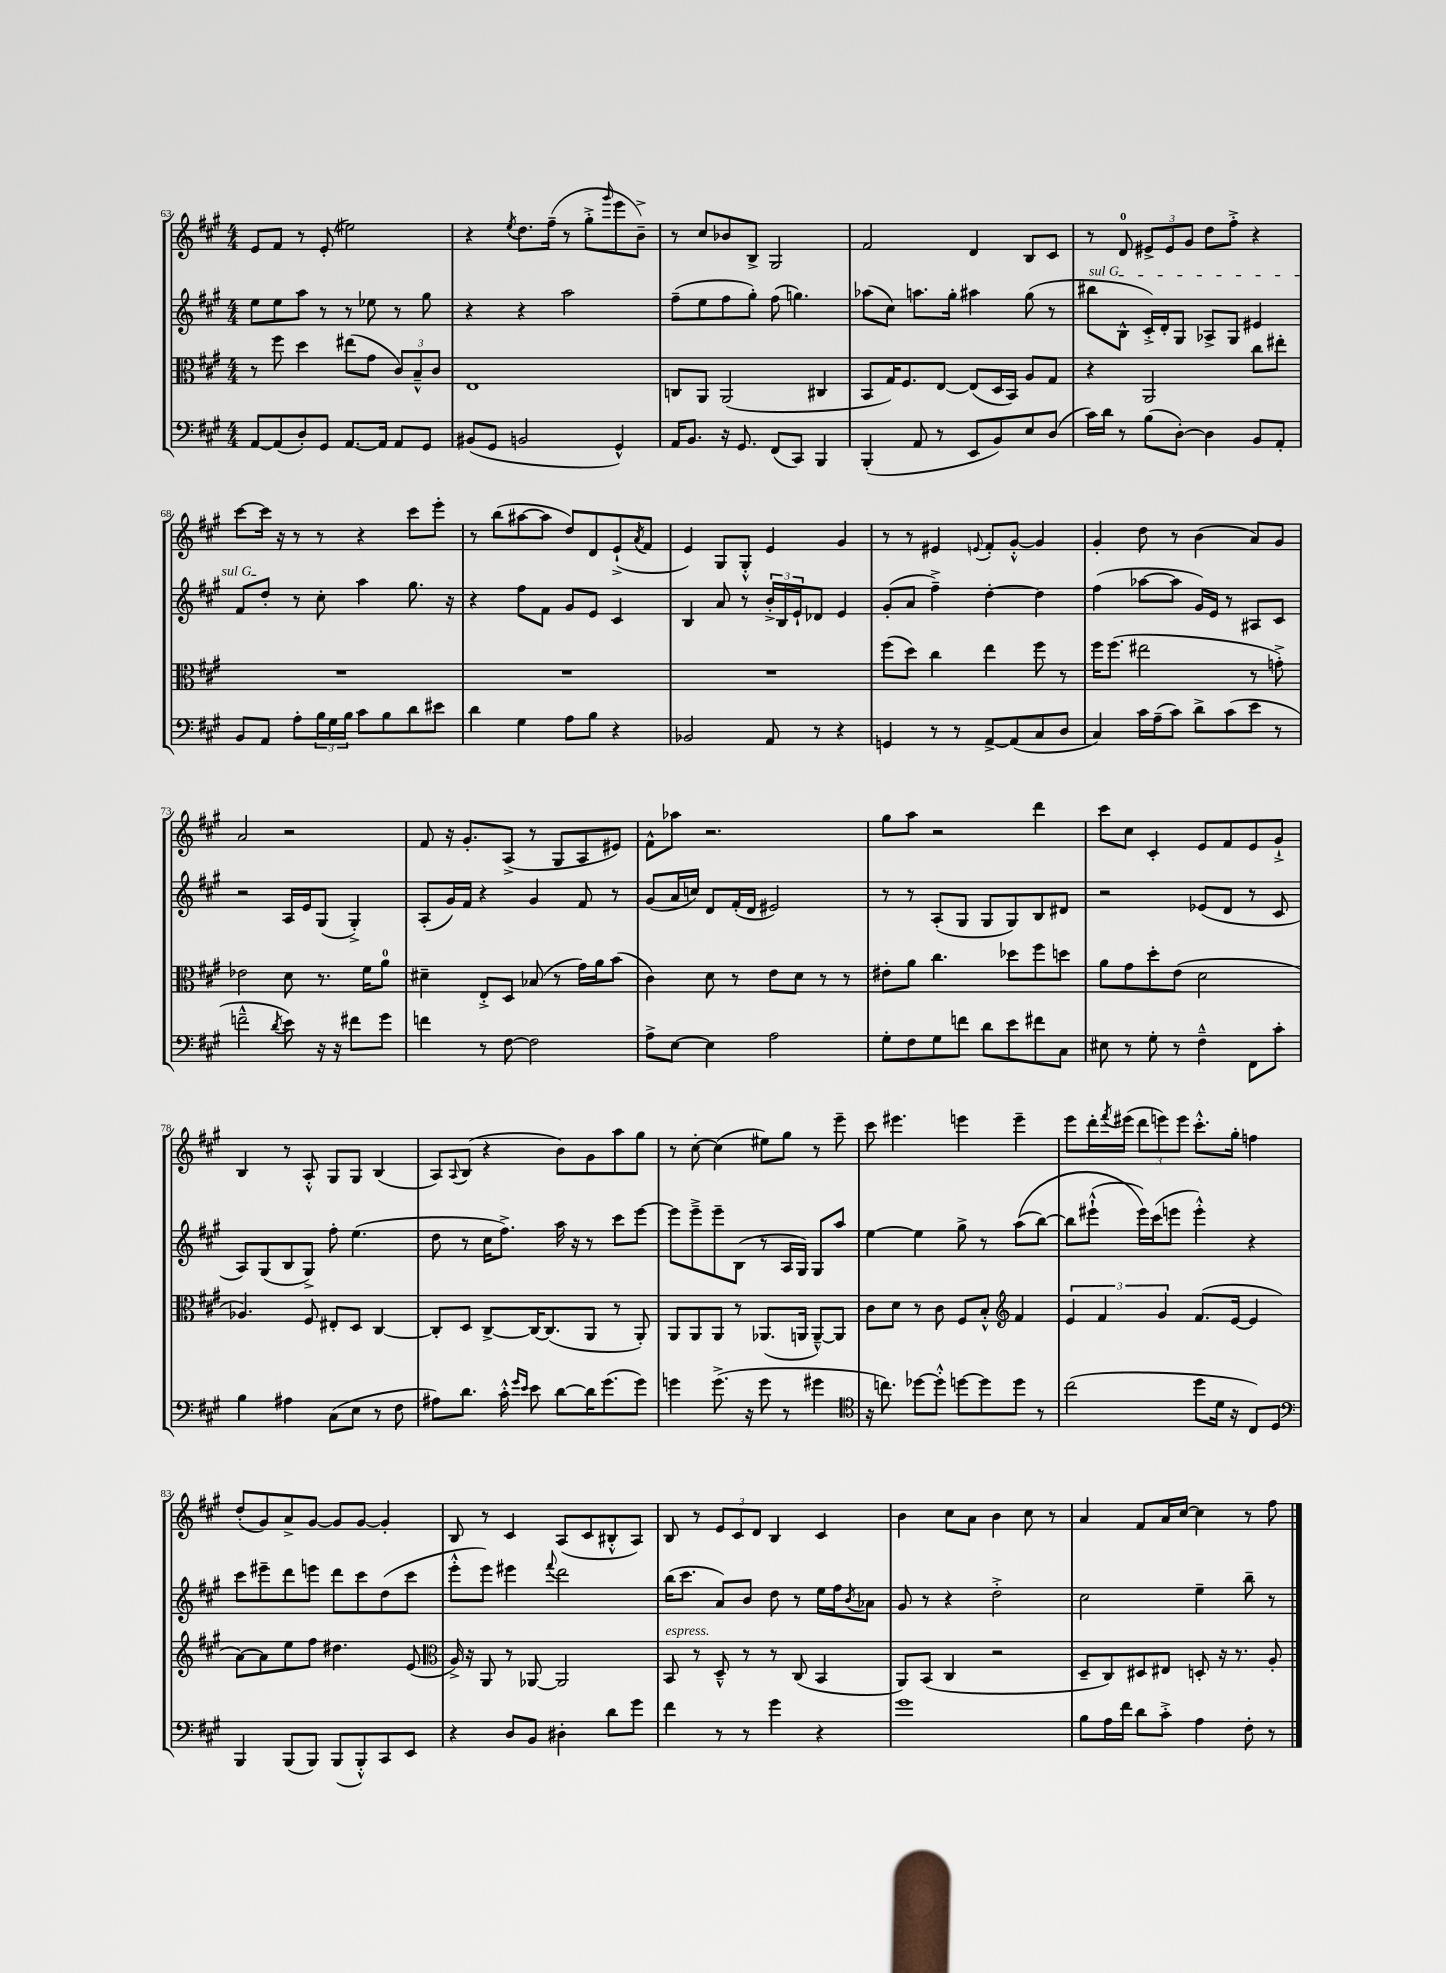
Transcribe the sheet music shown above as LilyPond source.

<<
\new StaffGroup <<
\new Staff = "s0" {
    \clef treble \key a \major \numericTimeSignature \time 4/4
    e'8 fis'8 r8 e'8-.( eis''2) |
    r4 \acciaccatura { e''8 } d''8. fis''16--( r8 gis''8-.-> \grace { gis'''16 } e'''8 b'8--->) |
    r8 cis''8 bes'8 b8-> gis2 |
    fis'2 d'4 b8 cis'8 |
    r8 d'8-0 \tuplet 3/2 { eis'8-> eis'8 gis'8 } d''8 fis''8-.-> r4 |
    cis'''8~ cis'''16 r16 r8 r8 r4 cis'''8 e'''8-. |
    r8 b''8( ais''8~ ais''8 d''8) d'8 e'8-!->( \acciaccatura { a'8 } fis'8 |
    e'4) gis8 gis8-.-^ e'4 gis'4 |
    r8 r8 eis'4 \appoggiatura { e'8 } fis'8-. gis'8~-.-^ gis'4 |
    gis'4-. d''8 r8 b'4( a'8) gis'8 |
    a'2 r2 |
    fis'8 r16 gis'8.-. a8->( r8 gis8 a8 eis'8) |
    fis'8-^ aes''8 r2. |
    gis''8 a''8 r2 d'''4 |
    cis'''8 cis''8 cis'4-. e'8 fis'8 e'8 gis'8-!-> |
    b4 r8 a8-.-^ gis8 gis8 b4( |
    a8) \appoggiatura { a8 } b8( r4 b'8) gis'8 a''8 gis''8 |
    r8 cis''8~-. cis''4( eis''8) gis''8 r8 e'''8-- |
    cis'''8 eis'''4. e'''4 e'''4-- |
    e'''8 d'''16-. \acciaccatura { fis'''8 } eis'''16( \tuplet 3/2 { d'''8 e'''8) e'''8 } cis'''8.-.-^ gis''16-. f''4 |
    d''8-.( gis'8) a'8-> gis'8~ gis'8 gis'8~ gis'4-. |
    b8 r8 cis'4 a8( cis'8 bis8-.-^ a8) |
    b8 r8 \tuplet 3/2 { e'8 cis'8 d'8 } b4 cis'4 |
    b'4 cis''8 a'8 b'4 cis''8 r8 |
    a'4 fis'8 a'16 cis''16~ cis''4 r8 fis''8 \bar "|." |
}
\new Staff = "s1" {
    \clef treble \key a \major \numericTimeSignature \time 4/4
    e''8 e''8 a''8 r8 r8 ees''8 r8 gis''8 |
    r4 r4 a''2 |
    fis''8--( e''8 fis''8 gis''8-.) fis''8( g''4.) |
    aes''8( cis''8) a''8. gis''16-. ais''4 gis''8( r8 |
    \once \override TextSpanner.bound-details.left.text = \markup { \italic "sul G" } bis''8\startTextSpan b8-^ cis'16-.->) d'16-. gis8 aes8-> gis8 eis'4 |
    fis'8 d''8-.\stopTextSpan r8 cis''8-. a''4 gis''8. r16 |
    r4 fis''8 fis'8 gis'8 e'8 cis'4 |
    b4 a'8 r8 \tuplet 3/2 { b'16-.-> b16 e'16-! } des'8 e'4 |
    gis'8-.( a'8 fis''4--->) d''4~-. d''4 |
    fis''4( aes''8~ aes''8 gis'16) e'16 r8 ais8 cis'8 |
    r2 a16 e'16 gis8( gis4-.->) |
    a8-.( gis'16) fis'16 r4 gis'4 fis'8 r8 |
    gis'8( a'16 c''16) d'8 fis'16-.( d'16 eis'2) |
    r8 r8 a8-.( gis8 gis8 gis8) b8 dis'8 |
    r2 ees'8( d'8 r8 cis'8 |
    a8) gis8( b8 gis8->) fis''8-. e''4.( |
    d''8 r8 cis''16 fis''8.->) a''16 r16 r8 cis'''8 e'''8~ |
    e'''8 e'''8---> e'''8-- b8( r8 a16 gis16) gis8 a''8 |
    e''4~ e''4 gis''8-> r8 a''8(\( b''8~) |
    b''8 eis'''8-!-^( eis'''16)\) cis'''16( e'''8 e'''4-.-^) r4 |
    cis'''8 eis'''8-- d'''8 e'''8 d'''8 cis'''8 d''8( cis'''8 |
    e'''8-.-^ e'''8) eis'''4 \appoggiatura { fis'''8 } d'''2 |
    b''16( cis'''8. a'8) b'8 d''8 r8 e''16 fis''16 \acciaccatura { b'8 } aes'8 |
    gis'8 r8 r4 d''2-.-> |
    cis''2 e''4-- b''8-- r8 \bar "|." |
}
\new Staff = "s2" {
    \clef alto \key a \major \numericTimeSignature \time 4/4
    r8 fis''8 d''4 eis''8( gis'8 \tuplet 3/2 { cis'8) b8---^ cis'8 } |
    e1 |
    c8 a,8 a,2( cis4 |
    b,8 gis16) fis8. e8~ e8( d16 b,16) a8 gis8 |
    r4 a,2 cis''8 eis''8-. |
    R1 |
    R1 |
    R1 |
    fis''8( d''8) cis''4 e''4 fis''8 r8 |
    fis''16 fis''8.( eis''2 r8 g'8-.->) |
    ees'2 d'8 r8. fis'16 a'8-0 |
    dis'4-- e8-.-> d8 bes8( r8 gis'16) a'16 b'8( |
    cis'4) d'8 r8 e'8 d'8 r8 r8 |
    eis'8-. a'8 cis''4. des''8 fis''8 d''8 |
    a'8 gis'8 d''8-. e'8( d'2 |
    aes4.) fis8 eis8-. d8 cis4~ |
    cis8-. d8 cis8~-> cis16~ cis8.( a,8 r8 a,8-.) |
    a,8 a,8 a,8 r8 aes,8.( a,16 a,8~---^) a,8 |
    cis'8 d'8 r8 cis'8 fis8 b8-.-^ \clef treble fis'4 |
    \tuplet 3/2 { e'4 fis'4 gis'4 } fis'8.( e'16~ e'4 |
    a'8~) a'8 e''8 fis''8 dis''4. e'8( |
    \clef alto a16->) r16 a,8 r8 aes,8~ aes,2 |
    b,8^\markup { \italic "espress." } r8 d8---^ r8 r8 cis8( b,4 |
    a,8) b,8( cis4 r2 |
    d8-- cis8) dis8 eis8 d8-. r16 r8. a8-. \bar "|." |
}
\new Staff = "s3" {
    \clef bass \key a \major \numericTimeSignature \time 4/4
    a,8~ a,8( d8-.) gis,8 a,8.~ a,16 a,8 gis,8 |
    bis,8( gis,8 b,2 gis,4-^) |
    a,16 b,8. r16 gis,8. fis,8( cis,8) b,,4 |
    b,,4-.( a,8 r8 e,8 b,8) e8 d8( |
    cis'16) d'16 r8 b8( d8~-.) d4 b,8 a,8-. |
    b,8 a,8 a8-. \tuplet 3/2 { b16 gis16 b16 } cis'8 b8 d'8 eis'8 |
    d'4 gis4 a8 b8 r4 |
    bes,2 a,8 r8 r4 |
    g,4 r8 r8 a,8~-> a,8( cis8 d8 |
    cis4) cis'16 a16--( cis'8) d'8-> cis'8( e'8 r8 |
    f'2---^ \acciaccatura { d'8 } e'8) r16 r16 fis'8 gis'8 |
    f'4 r8 fis8~ fis2 |
    a8-> e8~ e4 a2 |
    gis8-. fis8 gis8 f'8 d'8 e'8 fis'8 cis8 |
    eis8 r8 gis8-. r8 fis4---^ fis,8 cis'8-. |
    b4 ais4 cis8( e8 r8 fis8 |
    ais8) d'8. cis'16-.-^ \grace { gis'16 e'16 } e'8 d'8~ d'16 gis'8.( gis'8) |
    g'4 g'8.->( r16 g'8 r8 gis'4 |
    \clef tenor r16 c''8.) des''8~ des''8-.-^ d''8~ d''8 d''8 r8 |
    cis''2( d''8 d'16 r16 cis8) d8 |
    \clef bass b,,4 b,,8( b,,8) b,,8( b,,8-.-^) cis,8 e,8 |
    r4 d8 b,8 dis4-. d'8 gis'8 |
    fis'4 r8 r8 gis'4 r4 |
    gis'1 |
    b8 a16 fis'16 d'8 cis'8-.-> a4 fis8-. r8 \bar "|." |
}
>>
>>
\layout { \context { \Score currentBarNumber = #63 } }
